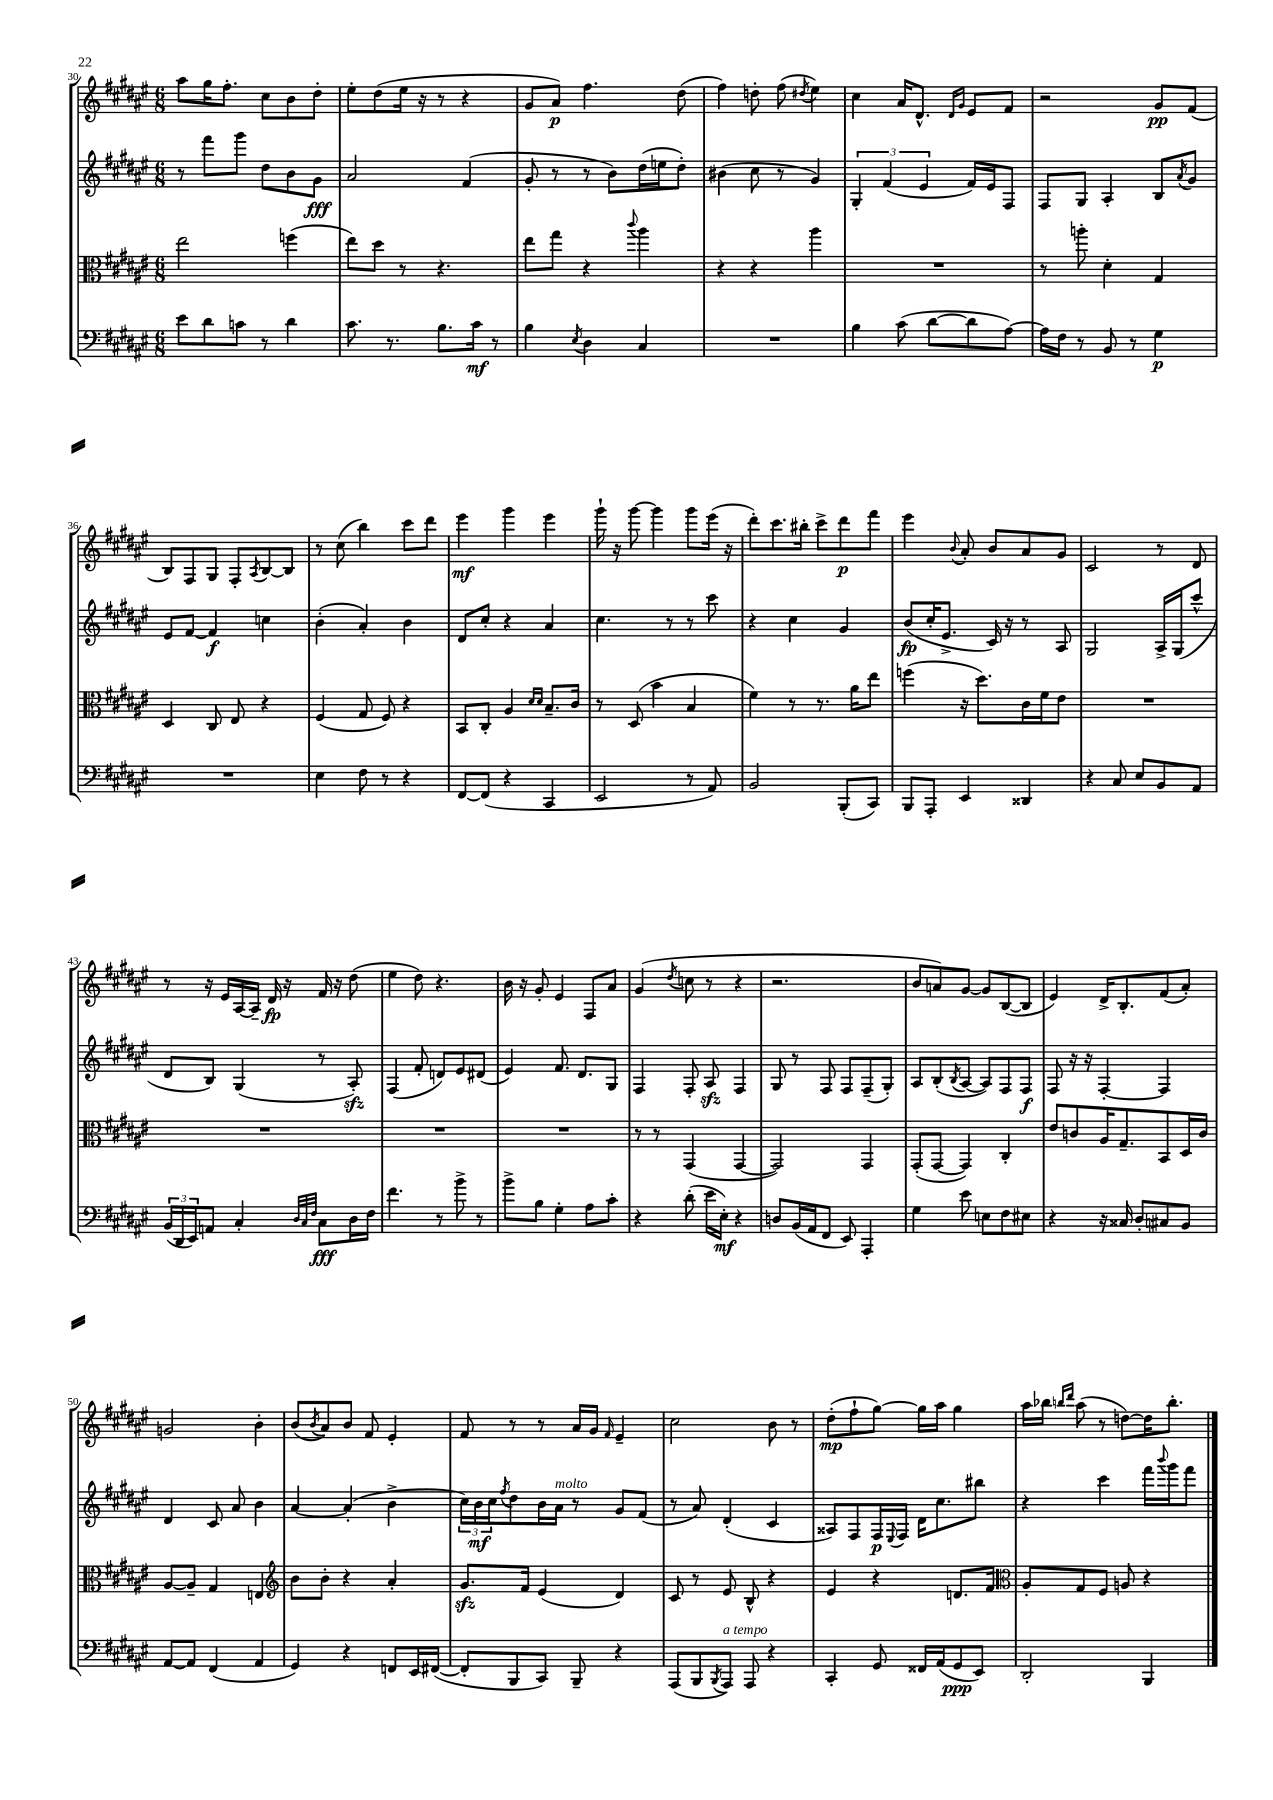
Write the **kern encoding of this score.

**kern	**dynam	**kern	**kern	**dynam	**kern	**dynam
*part4	*part4	*part3	*part2	*part2	*part1	*part1
*staff4	*staff4	*staff3	*staff2	*staff2	*staff1	*staff1
*clefF4	*	*clefC3	*clefG2	*	*clefG2	*
*k[f#c#g#d#a#e#]	*	*k[f#c#g#d#a#e#]	*k[f#c#g#d#a#e#]	*	*k[f#c#g#d#a#e#]	*
*M6/8	*	*M6/8	*M6/8	*	*M6/8	*
=30	=30	=30	=30	=30	=30	=30
8e#\L	.	2ee#\	8r	.	8aa#\L	.
8d#\	.	.	8fff#\L	.	16gg#\K	.
.	.	.	.	.	8.ff#'\J	.
8cn\J	.	.	8ggg#\J	.	.	.
8r	.	.	8dd#\L	.	8cc#\L	.
4d#\	.	(4ffn\	8b\	.	8b\	.
.	.	.	8g#\J	fff	8dd#'\J	.
=31	=31	=31	=31	=31	=31	=31
8.c#\	.	8ee#\L)	2a#/	.	8ee#'\L	.
.	.	8dd#\J	.	.	(8dd#\	.
8.r	.	.	.	.	.	.
.	.	8r	.	.	16ee#\Jk	.
.	.	.	.	.	16r	.
8.B\L	.	4.r	.	.	8r	.
.	.	.	(4f#/	.	4r	.
16c#\Jk	mf	.	.	.	.	.
8r	.	.	.	.	.	.
=32	=32	=32	=32	=32	=32	=32
4B\	.	8ee#\L	8g#'/	.	8g#/L	.
.	.	8gg#\J	8r	.	8a#/J)	p
8qE#/	.	.	.	.	.	.
4D#\	.	4r	8r	.	4.ff#\	.
.	.	.	8b\L)	.	.	.
.	.	8qqccc#/	.	.	.	.
4C#/	.	4aa#\	(16dd#\L	.	.	.
.	.	.	16een\J	.	.	.
.	.	.	8dd#'\J)	.	(8dd#\	.
=33	=33	=33	=33	=33	=33	=33
2.r	.	4r	(4b#X\	.	4ff#\)	.
.	.	4r	8cc#\	.	8ddn'\	.
.	.	.	8r	.	(8ff#\	.
.	.	.	.	.	8qdd#X/	.
.	.	4aa#\	4g#/)	.	4ee#\)	.
=34	=34	=34	=34	=34	=34	=34
4B\	.	2.r	6G#'/	.	4cc#\	.
.	.	.	(6f#/	.	.	.
(8c#\	.	.	.	.	16a#/KL	.
.	.	.	.	.	8.d#^^/J	.
.	.	.	6e#/	.	.	.
[8d#\L	.	.	.	.	.	.
.	.	.	.	.	16qqd#/LL	.
.	.	.	.	.	16qqg#/JJ	.
8d#\]	.	.	16f#/LL)	.	8e#/L	.
.	.	.	16e#/J	.	.	.
[8A#\J)	.	.	8F#/J	.	8f#/J	.
=35	=35	=35	=35	=35	=35	=35
16A#\LL]	.	8r	8F#/L	.	2r	.
16F#\JJ	.	.	.	.	.	.
8r	.	8aan'\	8G#/J	.	.	.
8BB/	.	4d#'\	4A#'/	.	.	.
8r	.	.	.	.	.	.
4G#\	p	4G#/	8B/L	.	8g#/L	pp
.	.	.	8qa#/	.	.	.
.	.	.	8g#/J	.	(8f#/J	.
!!LO:LB:g=z
=36	=36	=36	=36	=36	=36	=36
2.r	.	4D#/	8e#/L	.	8B/L)	.
.	.	.	[8f#/J	.	8F#/	.
.	.	8C#/	4f#/]	f	8G#/J	.
.	.	8E#/	.	.	8F#'/L	.
.	.	.	.	.	8qA#/	.
.	.	4r	4ccn\	.	[8B/	.
.	.	.	.	.	8B/J]	.
=37	=37	=37	=37	=37	=37	=37
4E#\	.	(4F#/	(4b'\	.	8r	.
.	.	.	.	.	(8cc#\	.
8F#\	.	8G#/	4a#'/)	.	4bb\)	.
8r	.	8F#/)	.	.	.	.
4r	.	4r	4b\	.	8ccc#\L	.
.	.	.	.	.	8ddd#\J	.
=38	=38	=38	=38	=38	=38	=38
[8FF#/L	.	8BB/L	8d#/L	.	4eee#\	mf
(8FF#/J]	.	8C#'/J	8cc#'/J	.	.	.
4r	.	4A#/	4r	.	4ggg#\	.
.	.	16qqd#/LL	.	.	.	.
.	.	16qqd#/JJ	.	.	.	.
4CC#/	.	8.B~/L	4a#/	.	4eee#\	.
.	.	16c#/Jk	.	.	.	.
=39	=39	=39	=39	=39	=39	=39
2EE#/	.	8r	4.cc#\	.	16ggg#`\	.
.	.	.	.	.	16r	.
.	.	(8D#/	.	.	[8ggg#\	.
.	.	4b\	.	.	4ggg#\]	.
.	.	.	8r	.	.	.
8r	.	4B/	8r	.	8ggg#\L	.
8AA#/)	.	.	8ccc#\	.	(16eee#\Jk	.
.	.	.	.	.	16r	.
=40	=40	=40	=40	=40	=40	=40
2BB/	.	4f#\)	4r	.	8ddd#'\L)	.
.	.	.	.	.	8.ccc#\	.
.	.	8r	4cc#\	.	.	.
.	.	.	.	.	16bb#X'\Jk	.
.	.	8.r	.	.	8ccc#^\L	.
(8BBB'/L	.	.	4g#/	.	8ddd#\	p
.	.	16a#\KL	.	.	.	.
8CC#/J)	.	8ee#\J	.	.	8fff#\J	.
=41	=41	=41	=41	=41	=41	=41
8BBB/L	.	(4ffn\	(8b/L	fp	4eee#\	.
8AAA#'/J	.	.	16cc#'/K	.	.	.
.	.	.	8.e#^/J	.	.	.
.	.	.	.	.	8qqb/	.
4EE#/	.	16r	.	.	8a#'/	.
.	.	8.dd#\L)	.	.	.	.
.	.	.	16c#/)	.	8b/L	.
.	.	.	16r	.	.	.
4DD##X/	.	16c#\L	8r	.	8a#/	.
.	.	16f#\J	.	.	.	.
.	.	8e#\J	8A#/	.	8g#/J	.
=42	=42	=42	=42	=42	=42	=42
4r	.	2.r	2G#/	.	2c#/	.
8C#/	.	.	.	.	.	.
8E#/L	.	.	.	.	.	.
8BB/	.	.	16A#^/LL	.	8r	.
.	.	.	(16G#/J	.	.	.
8AA#/J	.	.	8ccc#^^/J	.	8d#/	.
!!LO:LB:g=z
=43	=43	=43	=43	=43	=43	=43
(24BB/LL	.	2.r	8d#/L	.	8r	.
24DD#/	.	.	.	.	.	.
24EE#/J)	.	.	.	.	.	.
8AAn/J	.	.	8B/J)	.	16r	.
.	.	.	.	.	16e#/LL	.
4C#'/	.	.	(4G#/	.	[16A#/	.
.	.	.	.	.	16A#~/JJ]	.
.	.	.	.	.	16d#/	fp
.	.	.	.	.	16r	.
32qqD#/LLL	.	.	.	.	.	.
32qqC#/	.	.	.	.	.	.
32qqF#/JJJ	.	.	.	.	.	.
8C#\L	fff	.	8r	.	16f#/	.
.	.	.	.	.	16r	.
16D#\L	.	.	8A#zz'/)	.	(8dd#\	.
16F#\JJ	.	.	.	.	.	.
=44	=44	=44	=44	=44	=44	=44
4.f#\	.	2.r	(4F#/	.	4ee#\	.
.	.	.	8f#'/	.	8dd#\)	.
8r	.	.	8dn/L)	.	4.r	.
8b^\	.	.	8e#/	.	.	.
8r	.	.	(8d#X/J	.	.	.
=45	=45	=45	=45	=45	=45	=45
8b^\L	.	2.r	4e#/)	.	16b\	.
.	.	.	.	.	16r	.
8B\J	.	.	.	.	8g#'/	.
4G#'\	.	.	8.f#/	.	4e#/	.
.	.	.	8.d#/L	.	.	.
8A#\L	.	.	.	.	8F#/L	.
8c#'\J	.	.	8G#/J	.	8a#/J	.
=46	=46	=46	=46	=46	=46	=46
4r	.	8r	4F#/	.	(4g#/	.
.	.	8r	.	.	.	.
.	.	.	.	.	8qdd#/	.
(8d#'\	.	(4GG#/	8F#'/	.	8ccn\	.
16e#\LL	.	.	8A#zz/	.	8r	.
16E#'\JJ)	mf	.	.	.	.	.
4r	.	[4GG#/	4F#/	.	4r	.
=47	=47	=47	=47	=47	=47	=47
8Dn/L	.	2GG#/])	8G#/	.	2.r	.
(16BB/L	.	.	8r	.	.	.
16AA#/J	.	.	.	.	.	.
8FF#/J	.	.	8F#/	.	.	.
8EE#/)	.	.	8F#/L	.	.	.
4AAA#'/	.	4GG#/	(8F#~/	.	.	.
.	.	.	8G#'/J)	.	.	.
=48	=48	=48	=48	=48	=48	=48
4G#\	.	(8GG#'/L	8A#/L	.	8b/L	.
.	.	[8GG#/J	(8B'/	.	8an/)	.
.	.	.	8qB/	.	.	.
8e#\	.	4GG#/])	[8A#/J	.	[8g#/J	.
8En\L	.	.	8A#/L])	.	8g#/L]	.
8F#\	.	4C#'/	8F#/	.	([8B/	.
8E#X\J	.	.	8F#/J	f	8B/J]	.
=49	=49	=49	=49	=49	=49	=49
4r	.	8e#/L	8F#/	.	4e#/)	.
.	.	8cn/	16r	.	.	.
.	.	.	16r	.	.	.
16r	.	16A#/K	[4F#'/	.	16d#^/KL	.
16C##X/	.	8.G#~/	.	.	8.B'/	.
8D#'/L	.	.	.	.	.	.
8C#X/	.	8BB/	4F#/]	.	(8f#/	.
8BB/J	.	16D#/L	.	.	8a#'/J)	.
.	.	16c/JJ	.	.	.	.
!!LO:LB:g=z
=50	=50	=50	=50	=50	=50	=50
[8AA#/L	.	[8A#/L	4d#/	.	2gn/	.
8AA#/J]	.	8A#~/J]	.	.	.	.
(4FF#/	.	4G#/	8c#/	.	.	.
.	.	.	8a#/	.	.	.
4AA#/	.	4En/	4b\	.	4b'\	.
=51	=51	=51	=51	=51	=51	=51
*	*	*clefG2	*	*	*	*
4GG#/)	.	8b\L	[4a#/	.	(8b/L	.
.	.	.	.	.	8qb/	.
.	.	8b'\J	.	.	8a#/)	.
4r	.	4r	(4a#'/]	.	8b/J	.
.	.	.	.	.	8f#/	.
8FFn/L	.	4a#'/	4b^\	.	4e#'/	.
16EE#/L	.	.	.	.	.	.
([16FF#X/JJ	.	.	.	.	.	.
=52	=52	=52	=52	=52	=52	=52
8FF#'/L]	.	8.g#zz/L	24cc#\LL)	.	8f#/	.
.	.	.	24b\	mf	.	.
.	.	.	24cc#\J	.	.	.
.	.	.	8qff#/	.	.	.
8BBB/	.	.	8dd#\	.	8r	.
.	.	16f#/Jk	.	.	.	.
8CC#/J)	.	(4e#/	16b\L	.	8r	.
!	!	!	!LO:TX:a:i:t=molto	!	!	!
.	.	.	16a#\JJ	.	.	.
8BBB~/	.	.	8r	.	16a#/LL	.
.	.	.	.	.	16g#/JJ	.
.	.	.	.	.	16qqf#/	.
4r	.	4d#/)	8g#/L	.	4e#~/	.
.	.	.	(8f#/J	.	.	.
=53	=53	=53	=53	=53	=53	=53
(8AAA#/L	.	8c#/	8r	.	2cc#\	.
8BBB/	.	8r	8a#/)	.	.	.
8qBBB/	.	.	.	.	.	.
!LO:TX:a:i:t=a tempo	!	!	!	!	!	!
8AAA#/J)	.	8e#/	(4d#'/	.	.	.
8AAA#/	.	8B^^/	.	.	.	.
4r	.	4r	4c#/	.	8b\	.
.	.	.	.	.	8r	.
=54	=54	=54	=54	=54	=54	=54
4CC#'/	.	4e#/	8A##X/L)	.	(8dd#'\L	mp
.	.	.	8F#/	.	8ff#`\	.
8GG#/	.	4r	16F#/L	p	[8gg#\J)	.
.	.	.	8qqE#/	.	.	.
.	.	.	16F#/JJ	.	.	.
16FF##X/LL	.	.	16d#\KL	.	16gg#\LL]	.
(16AA#/J	.	.	8.cc#\	.	16aa#\JJ	.
8GG#/	ppp	8.dn/L	.	.	4gg#\	.
8EE#/J)	.	.	8bb#X\J	.	.	.
.	.	16f#/Jk	.	.	.	.
=55	=55	=55	=55	=55	=55	=55
*	*	*clefC3	*	*	*	*
2DD#'/	.	8A#'/L	4r	.	16aa#\LL	.
.	.	.	.	.	16bb-X\JJ	.
.	.	.	.	.	16qqbbn/LL	.
.	.	.	.	.	16qqddd#/JJ	.
.	.	8G#/	.	.	(8aa#\	.
.	.	8F#/J	4ccc#\	.	8r	.
.	.	8An/	.	.	[8ddn\L)	.
4BBB/	.	4r	16fff#\LL	.	16dd\K]	.
.	.	.	8qqbbb/	.	.	.
.	.	.	16ggg#\J	.	8.bb'\J	.
.	.	.	8fff#\J	.	.	.
==	==	==	==	==	==	==
*-	*-	*-	*-	*-	*-	*-
